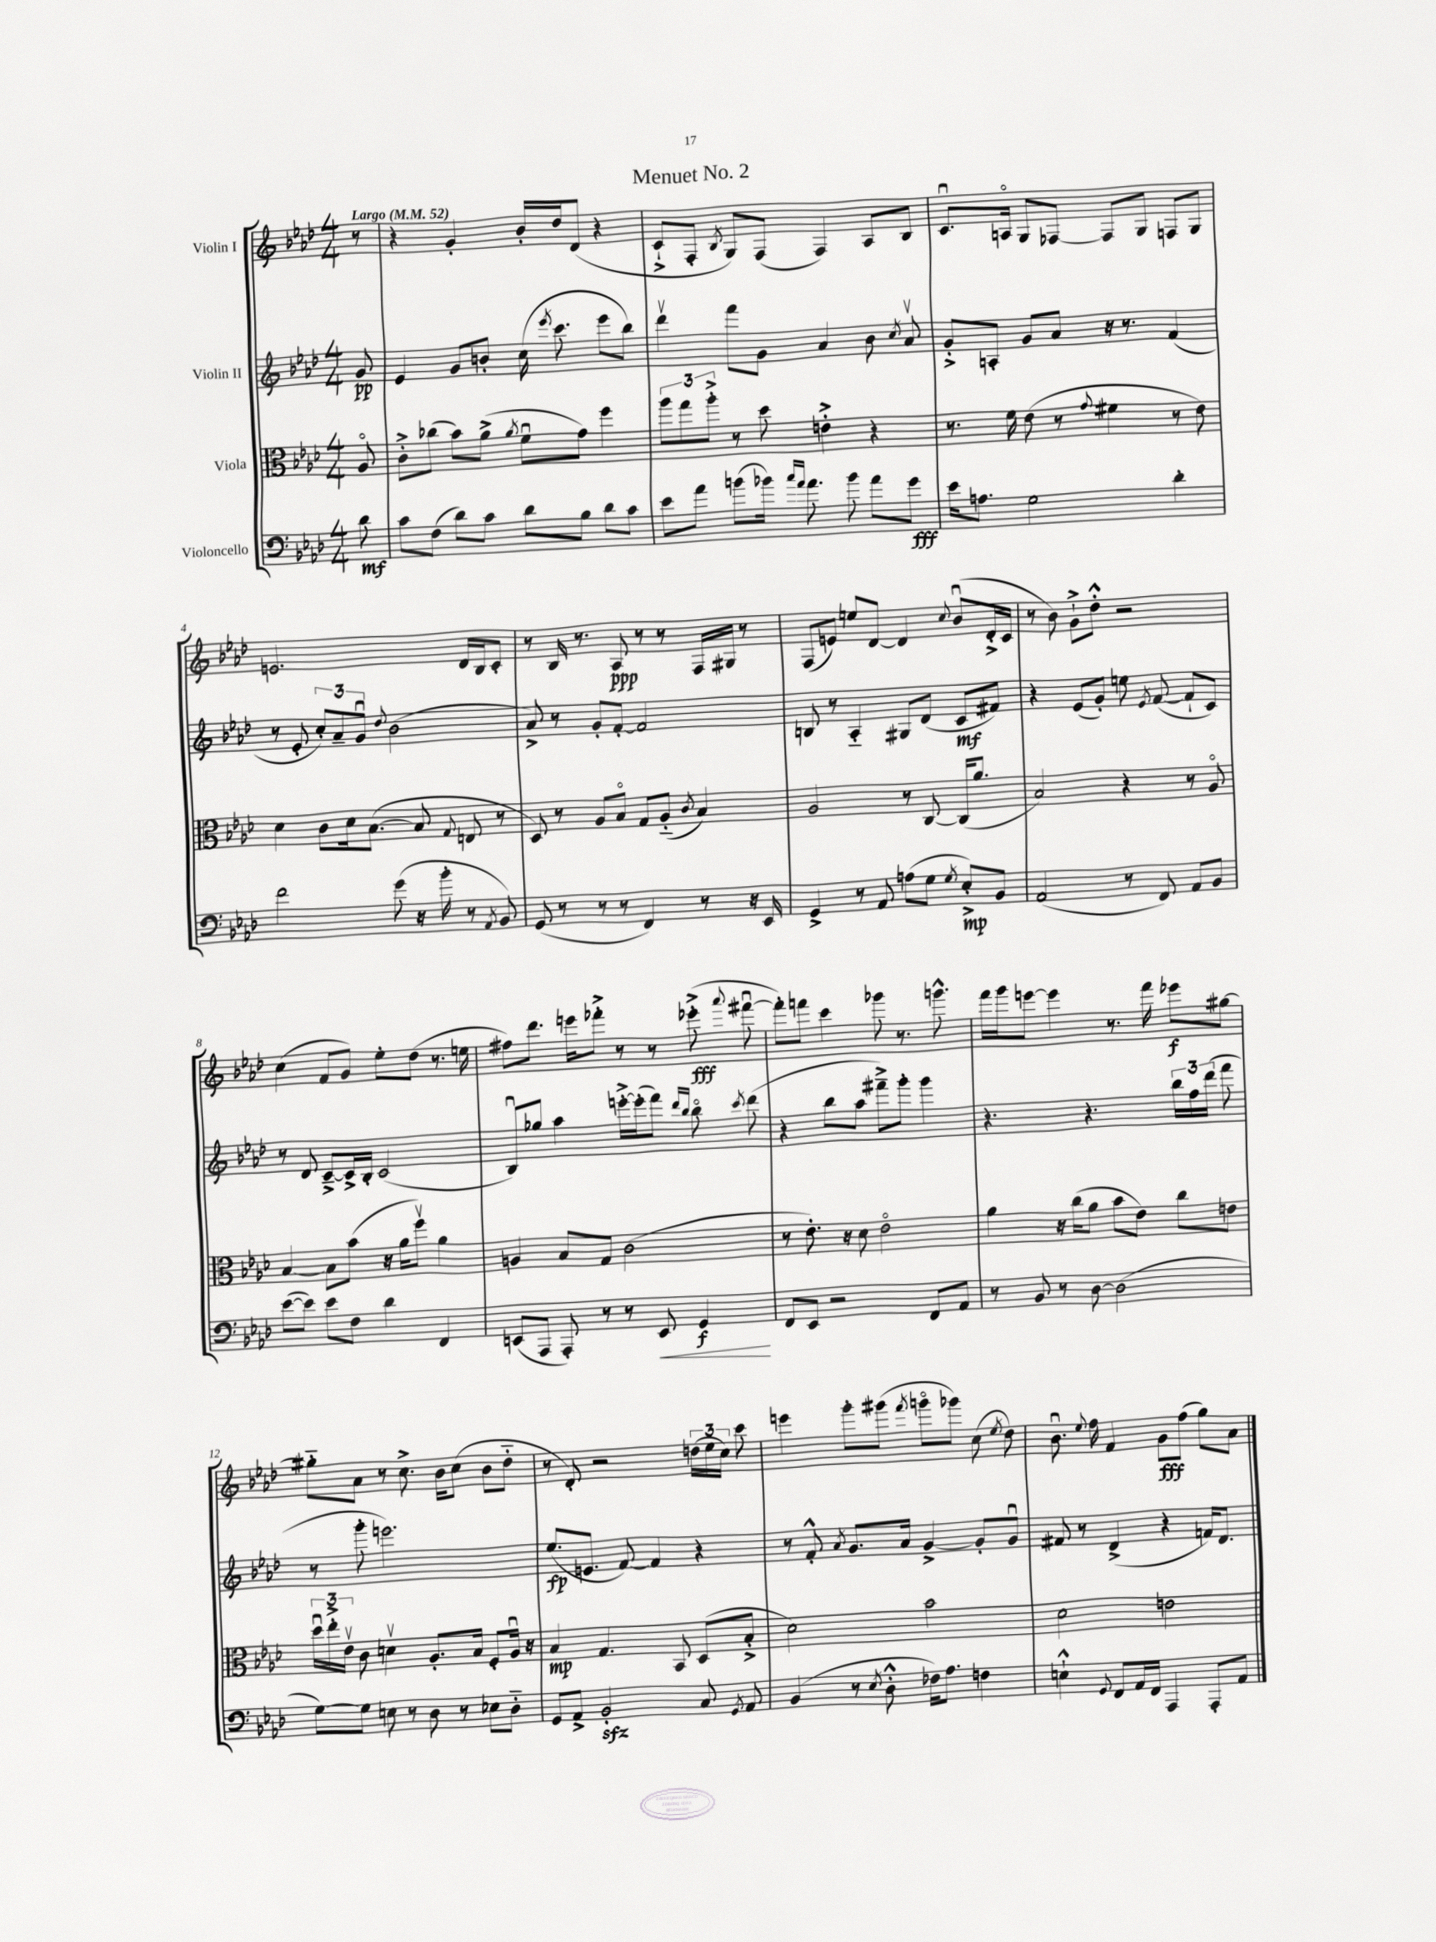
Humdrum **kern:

**kern	**kern	**kern	**kern
*staff4	*staff3	*staff2	*staff1
*clefF4	*clefC3	*clefG2	*clefG2
*k[b-e-a-d-]	*k[b-e-a-d-]	*k[b-e-a-d-]	*k[b-e-a-d-]
*M4/4	*M4/4	*M4/4	*M4/4
*MM52	*MM52	*MM52	*MM52
8d-	8A-o	8g	8r
=	=	=	=
8c	8c'^	4e-	4r
(8F	(8cc-	.	.
8d-)	8b-)	8g	4g'
8c	(8a-^	8b'	.
.	8qa-	.	.
8d-	8fu	(16cc	16b-'
.	.	8qeee-	.
.	.	8.ccc	16dd-
8B-	8g)	.	(8d-
8d-	4ff	8eee-	4r
8c	.	8bb-)	.
=	=	=	=
8e-	12aa-	4ddd-v	8c`^
.	12gg	.	.
8a-	.	.	8F'
.	12aa-'^	.	.
.	.	.	8qB-
(8b	8r	8fff	8G)
16b-)	8dd-	8g	(8F
16qqcc	.	.	.
16qqa-	.	.	.
8.a-	.	.	.
.	4e'^	4a-	4F)
8b-	.	.	.
8a-	4r	8b-	8A-
.	.	8qcc	.
8g	.	8a-v	8B-
=	=	=	=
16e-	8.r	8g'^	8.cu
8.A	.	.	.
.	.	8A'	.
.	16f	.	16Ao
2G	(8e-	8g	8G
.	8r	8a-	[8F-
.	8qqg	.	.
.	4f#	16r	8F-]
.	.	8.r	.
.	.	.	8G
4d-'	8r	(4f	8F
.	8e-)	.	8G
=	=	=	=
2f	4d-	8r	2.e
.	.	8e-'	.
.	8c	12cc')	.
.	.	12a-~	.
.	16d-	.	.
.	.	12gu	.
.	([8.B-	.	.
.	.	8qqdd-	.
(8g	.	(2b-	.
16r	8B-]	.	.
16b-'	.	.	.
.	8qqG	.	.
8r	8E	.	16d-
.	.	.	16B-
8qAA-	.	.	.
8BB-)	8r	.	8c'
=	=	=	=
(8GG	8D-)	8a-^)	8r
8r	8r	8r	16B-
.	.	.	8.r
8r	8A-	8g'	.
8r	8B-o	[8f'	8A-
4FF)	8G	2f]	8r
.	(8A-'~	.	8r
.	8qc	.	.
8r	4B-)	.	16F
.	.	.	16G#
16r	.	.	8r
16EE-	.	.	.
=	=	=	=
4GG^	2A-	8B	(8F
.	.	8r	8e)
8r	.	4A-'~	8ee
8AA-	.	.	[8d-
(8A	8r	8G#	4d-]
8G	[8C	(8d-	.
8qG	.	.	8qqcc
8E-'^)	(16C]	8c	(8b-u
.	8.a-	.	.
8BB-	.	8f#)	16d-'^
.	.	.	16c
=	=	=	=
(2AA-	2B-)	4r	8r
.	.	.	8b-)
.	.	(8e-	8g`^
.	.	8g')	8dd-'^^
8r	4r	8ee	2r
.	.	8qe-	.
8FF)	.	([8f	.
8AA-	8r	8f`]	.
8BB-	8A-o	8c)	.
=	=	=	=
([8e-	[4B-	8r	(4cc
8e-])	.	8d-	.
8e-	8B-]	[8c~^	8f
8F	(8b-	16c^]	8g)
.	.	16B-'	.
4d-	16r	(2c	8ee-'
.	16a-	.	.
.	8ffv)	.	(8dd-
4FF	4a-	.	8.r
.	.	.	16ee
=	=	=	=
(8EE	4A	8B-u)	8ff#)
8AAA-	.	8gg-	8.ddd-
8AAA-')	8B-	4aa-	.
.	.	.	16eee
8r	8G	.	8fff-'^
8r	(2c	[16eee'^	8r
.	.	(16eee']	.
8EE	.	8fff)	8r
.	.	16qqddd-	.
.	.	16qqbb-	.
4GG	.	8bb-o	(8eee-'^
.	.	8qccc	8qqaaa-
.	.	(8ddd-	[8fff#u
=	=	=	=
8FF	8r	4r	8fff#'])
8EE-	8.e-')	.	8fff
2r	.	8bb-	4ccc
.	16r	.	.
.	8d-	8aa-	.
.	2e-o	8fff#~^)	8ggg-
.	.	8ggg'	8.r
8FF	.	4ggg	.
.	.	.	8.ggg^^
8AA-	.	.	.
=	=	=	=
8r	4a-	4.r	16fff
.	.	.	16ggg
8BB-	.	.	[8eee
8r	16r	.	4eee]
.	(16cc	.	.
[8D-	8a-	4.r	.
(2D-]	8b-	.	8.r
.	8e-)	.	.
.	.	.	16fff
.	8cc	24bb-	8eee-
.	.	24ff	.
.	.	(24ddd-	.
.	8e	8fff	[8gg#
=	=	=	=
[8G)	24dd-u	8r	8gg#'~]
.	24ee-'^	.	.
.	24e-v	.	.
8G]	8c	8ggg'	8a-
8E	4dv	2.eee)	8r
8r	.	.	8.cc^
8D-	8.A-'	.	.
.	.	.	16b-
8r	.	.	(8cc
.	16B-	.	.
8E-	8F'	.	8b-
8D-'~	16A-u	.	8dd-'~
.	16r	.	.
=	=	=	=
8GG	4B-	(8.ee-	8r
8AA-^	.	.	8d-')
.	.	8.e	.
2BB-'	4.G	.	2r
.	.	[8f)	.
.	.	4f]	.
.	8BB-	.	.
8C	(8D-	4r	(24dd
.	.	.	24ee-
.	.	.	24cc)
8qGG	.	.	.
8AA-	8B-'^	.	8ccc
=	=	=	=
(4BB-	2d-)	8r	4eee
.	.	8f'^^	.
.	.	8qa-	.
8r	.	8.g	8ggg'
8qE-	.	.	.
8D-'^^	.	.	(8ggg#
.	.	16a-	.
.	.	.	8qfff
16F-)	2b-	[4g^	8gggo
8.A-	.	.	.
.	.	.	8ggg-)
4F	.	8g']	(8cc
.	.	.	8qee-
.	.	8gu	8dd-)
=	=	=	=
4E`^^	2d-	8f#	8.b-u
.	.	8r	.
.	.	.	8qqee-
.	.	.	16ff
8qqGG	.	.	.
8FF	.	(4d-^	4f
16AA-	.	.	.
16FF	.	.	.
4AAA-	2e	4r	8g
.	.	.	(8ff
8AAA-'	.	16f)	8gg)
.	.	8.d-	.
8AA-	.	.	8a-
==	==	==	==
*-	*-	*-	*-
